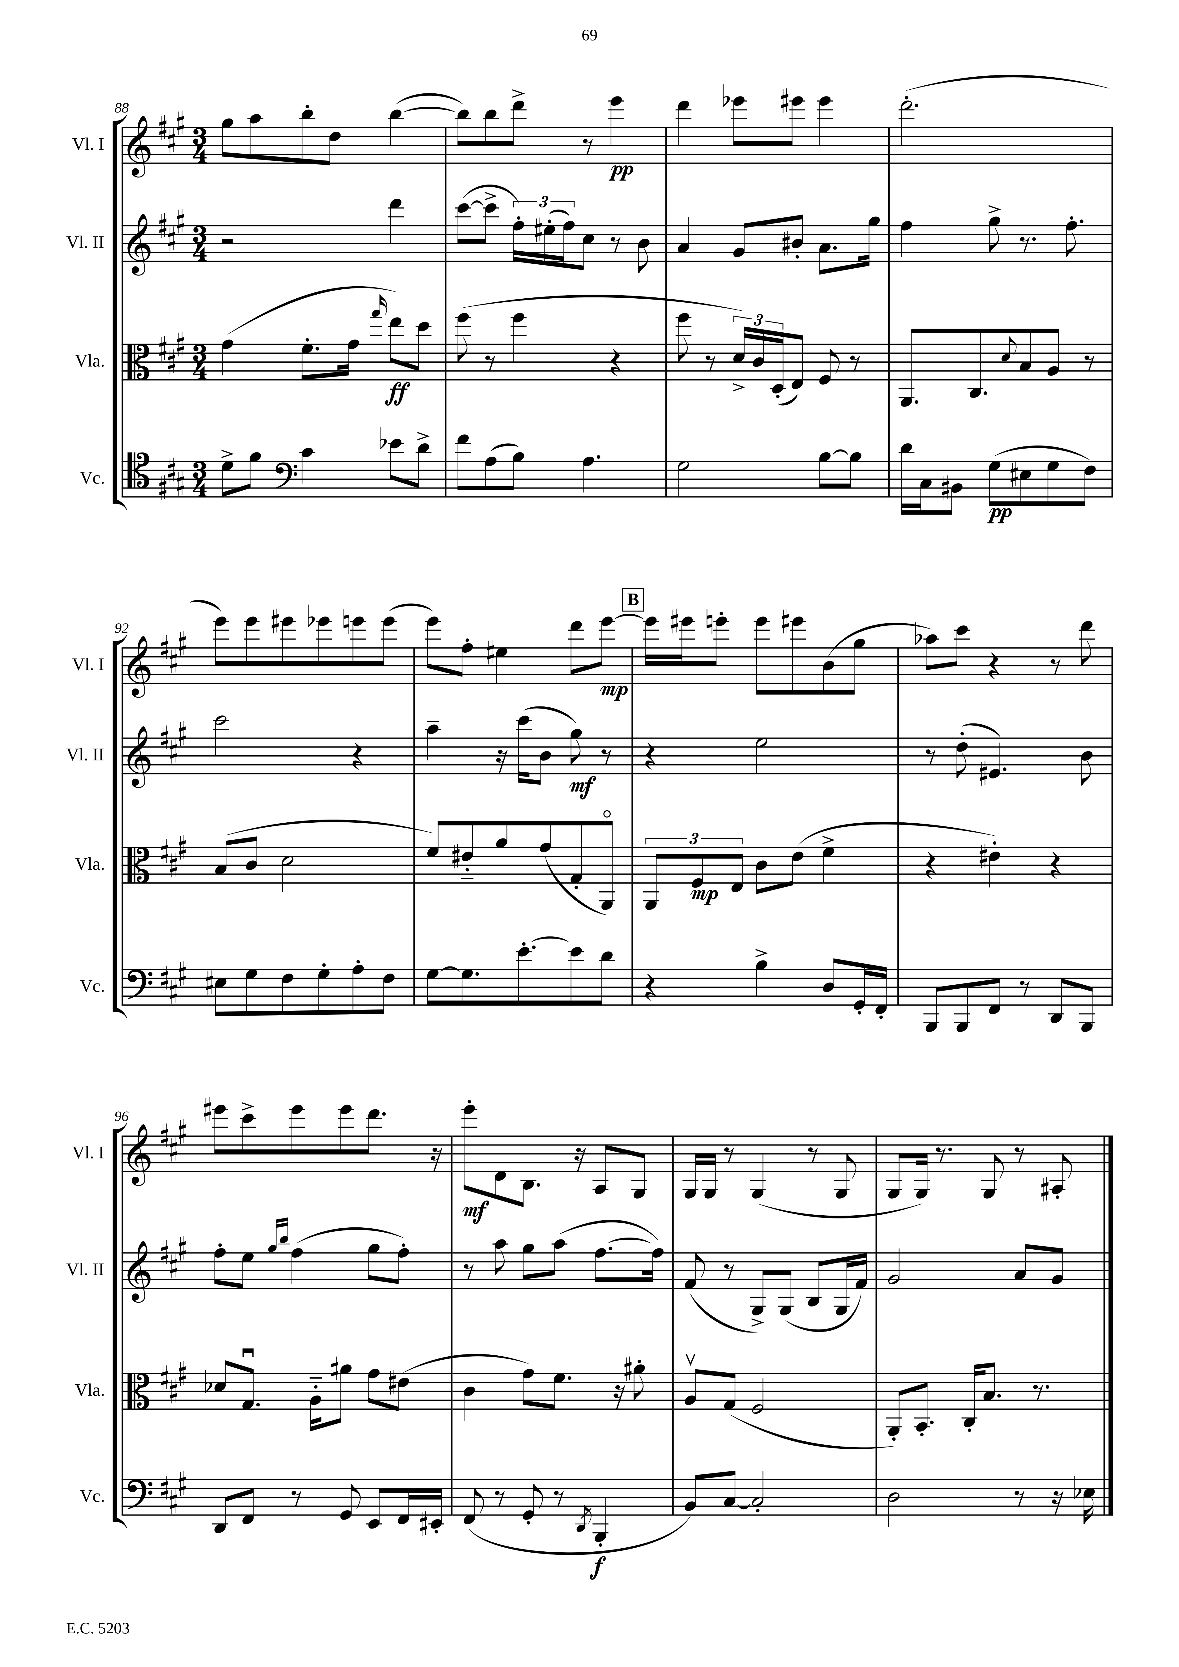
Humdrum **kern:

**kern	**dynam	**kern	**dynam	**kern	**dynam	**kern	**dynam
*part4	*part4	*part3	*part3	*part2	*part2	*part1	*part1
*staff4	*staff4	*staff3	*staff3	*staff2	*staff2	*staff1	*staff1
*I"Vc.	*	*I"Vla.	*	*I"Vl. II	*	*I"Vl. I	*
*I'Vc.	*	*I'Vla.	*	*I'Vl. II	*	*I'Vl. I	*
*clefC4	*	*clefC3	*	*clefG2	*	*clefG2	*
*k[f#c#g#]	*	*k[f#c#g#]	*	*k[f#c#g#]	*	*k[f#c#g#]	*
*M3/4	*	*M3/4	*	*M3/4	*	*M3/4	*
=88	=88	=88	=88	=88	=88	=88	=88
8d^\L	.	(4g#\	.	2r	.	8gg#\L	.
8f#\J	.	.	.	.	.	8aa\	.
*clefF4	*	*	*	*	*	*	*
4c#\	.	8.f#'\L	.	.	.	8bb'\	.
.	.	.	.	.	.	8dd\J	.
.	.	16g#\Jk	.	.	.	.	.
.	.	16qqgg#/	.	.	.	.	.
8e-X\L	.	8ee\L)	ff	4ddd\	.	([4bb\	.
8d^\J	.	8dd\J	.	.	.	.	.
=89	=89	=89	=89	=89	=89	=89	=89
8f#\L	.	(8ff#\	.	([8ccc#\L	.	8bb\L])	.
(8A\	.	8r	.	8ccc#^\J]	.	8bb\	.
8B\J)	.	4ff#\	.	24ff#'\LL)	.	8ddd^\J	.
.	.	.	.	(24ee#X'\	.	.	.
.	.	.	.	24ff#\J)	.	.	.
4.A\	.	.	.	8cc#\J	.	8r	.
.	.	4r	.	8r	.	4eee\	pp
.	.	.	.	8b\	.	.	.
=90	=90	=90	=90	=90	=90	=90	=90
2G#\	.	8ff#\	.	4a/	.	4ddd\	.
.	.	8r	.	.	.	.	.
.	.	24d^/LL)	.	8g#/L	.	8eee-X\L	.
.	.	24c#/	.	.	.	.	.
.	.	(24D'/J	.	.	.	.	.
.	.	8E/J)	.	8b#X'/J	.	8eee#X\J	.
[8B\L	.	8F#/	.	8.a\L	.	4eee#\	.
8B\J]	.	8r	.	.	.	.	.
.	.	.	.	16gg#\Jk	.	.	.
=91	=91	=91	=91	=91	=91	=91	=91
16d\LL	.	8.AA/L	.	4ff#\	.	(2.ddd'\	.
16C#\J	.	.	.	.	.	.	.
8BB#X\J	.	.	.	.	.	.	.
.	.	8.C#/	.	.	.	.	.
(8G#\L	pp	.	.	8gg#^\	.	.	.
.	.	8qqd/	.	.	.	.	.
8E#X\	.	8B/	.	8.r	.	.	.
8G#\	.	8A/J	.	.	.	.	.
.	.	.	.	8.ff#'\	.	.	.
8F#\J)	.	8r	.	.	.	.	.
!!LO:LB:g=z
=92	=92	=92	=92	=92	=92	=92	=92
8E#X\L	.	(8B/L	.	2ccc#\	.	8eee\L)	.
8G#\	.	8c#/J	.	.	.	8eee\	.
8F#\	.	2d\	.	.	.	8eee#X\	.
8G#'\	.	.	.	.	.	8eee-X\	.
8A'\	.	.	.	4r	.	8eeen\	.
8F#\J	.	.	.	.	.	(8eee\J	.
=93	=93	=93	=93	=93	=93	=93	=93
[8G#\L	.	8f#/L)	.	4aa~\	.	8eee\L)	.
8.G#\]	.	8e#X/	.	.	.	8ff#'\J	.
.	.	8a/	.	16r	.	4ee#X\	.
[8.e'\	.	.	.	(16ccc#\KL	.	.	.
.	.	(8g#/	.	8b\J	.	.	.
8e\]	.	8G#'/	.	8gg#\)	mf	8ddd\L	.
8d\J	.	8AA/J)	.	8r	.	[8eee\J	mp
!!LO:REH:place=s1:t=B
=94	=94	=94	=94	=94	=94	=94	=94
4r	.	12AA/L	.	4r	.	16eee\LL]	.
.	.	.	.	.	.	16eee#X\J	.
.	.	12F#/	mp	.	.	.	.
.	.	.	.	.	.	8eeen'\J	.
.	.	12E/J	.	.	.	.	.
4B^\	.	8c#\L	.	2ee\	.	8eee\L	.
.	.	(8e\J	.	.	.	8eee#X\	.
8D/L	.	4f#^\	.	.	.	(8b\	.
16GG#'/L	.	.	.	.	.	8gg#\J	.
16FF#'/JJ	.	.	.	.	.	.	.
=95	=95	=95	=95	=95	=95	=95	=95
8BBB/L	.	4r	.	8r	.	8aa-X\L)	.
8BBB/	.	.	.	(8dd'\	.	8ccc#\J	.
8FF#/J	.	4e#X'\)	.	4.e#X/)	.	4r	.
8r	.	.	.	.	.	.	.
8DD/L	.	4r	.	.	.	8r	.
8BBB/J	.	.	.	8b\	.	8ddd\	.
!!LO:LB:g=z
=96	=96	=96	=96	=96	=96	=96	=96
8DD/L	.	8d-X/L	.	8ff#'\L	.	8eee#X\L	.
8FF#/J	.	8.G#u/J	.	8ee\J	.	8ccc#^\	.
.	.	.	.	16qqgg#/LL	.	.	.
.	.	.	.	16qqbb/JJ	.	.	.
8r	.	.	.	(4ff#\	.	8eee#\	.
.	.	16A\KL	.	.	.	.	.
8GG#/	.	8a#X\J	.	.	.	8eee#\	.
8EE/L	.	8g#\L	.	8gg#\L	.	8.ddd\J	.
16FF#/L	.	(8e#X\J	.	8ff#'\J)	.	.	.
16EE#X'/JJ	.	.	.	.	.	16r	.
=97	=97	=97	=97	=97	=97	=97	=97
(8FF#/	.	4c#\	.	8r	.	8eee'\L	mf
8r	.	.	.	8aa\	.	8d\	.
8GG#'/	.	8g#\L)	.	8gg#\L	.	8.B\J	.
8r	.	8.f#\J	.	(8aa\J	.	.	.
.	.	.	.	.	.	16r	.
8qDD/	.	.	.	.	.	.	.
4BBB'/	f	.	.	[8.ff#\L	.	8A/L	.
.	.	16r	.	.	.	.	.
.	.	8a#X'\	.	.	.	8G#/J	.
.	.	.	.	16ff#\Jk])	.	.	.
=98	=98	=98	=98	=98	=98	=98	=98
8BB/L)	.	8Av/L	.	(8f#/	.	16G#/LL	.
.	.	.	.	.	.	16G#/JJ	.
[8C#/J	.	(8G#/J	.	8r	.	8r	.
2C#'/]	.	2F#/	.	8G#^/L)	.	(4G#/	.
.	.	.	.	(8G#/J	.	.	.
.	.	.	.	8B/L	.	8r	.
.	.	.	.	16G#/L	.	8G#/	.
.	.	.	.	16f#/JJ)	.	.	.
=99	=99	=99	=99	=99	=99	=99	=99
2D\	.	8AA'/L)	.	2g#/	.	8G#/L	.
.	.	8.BB'/J	.	.	.	16G#/Jk)	.
.	.	.	.	.	.	8.r	.
.	.	16C#'/KL	.	.	.	.	.
.	.	8.B/J	.	.	.	8G#/	.
8r	.	.	.	8a/L	.	8r	.
.	.	8.r	.	.	.	.	.
16r	.	.	.	8g#/J	.	8A#X'/	.
16E-X\	.	.	.	.	.	.	.
==	==	==	==	==	==	==	==
*-	*-	*-	*-	*-	*-	*-	*-
